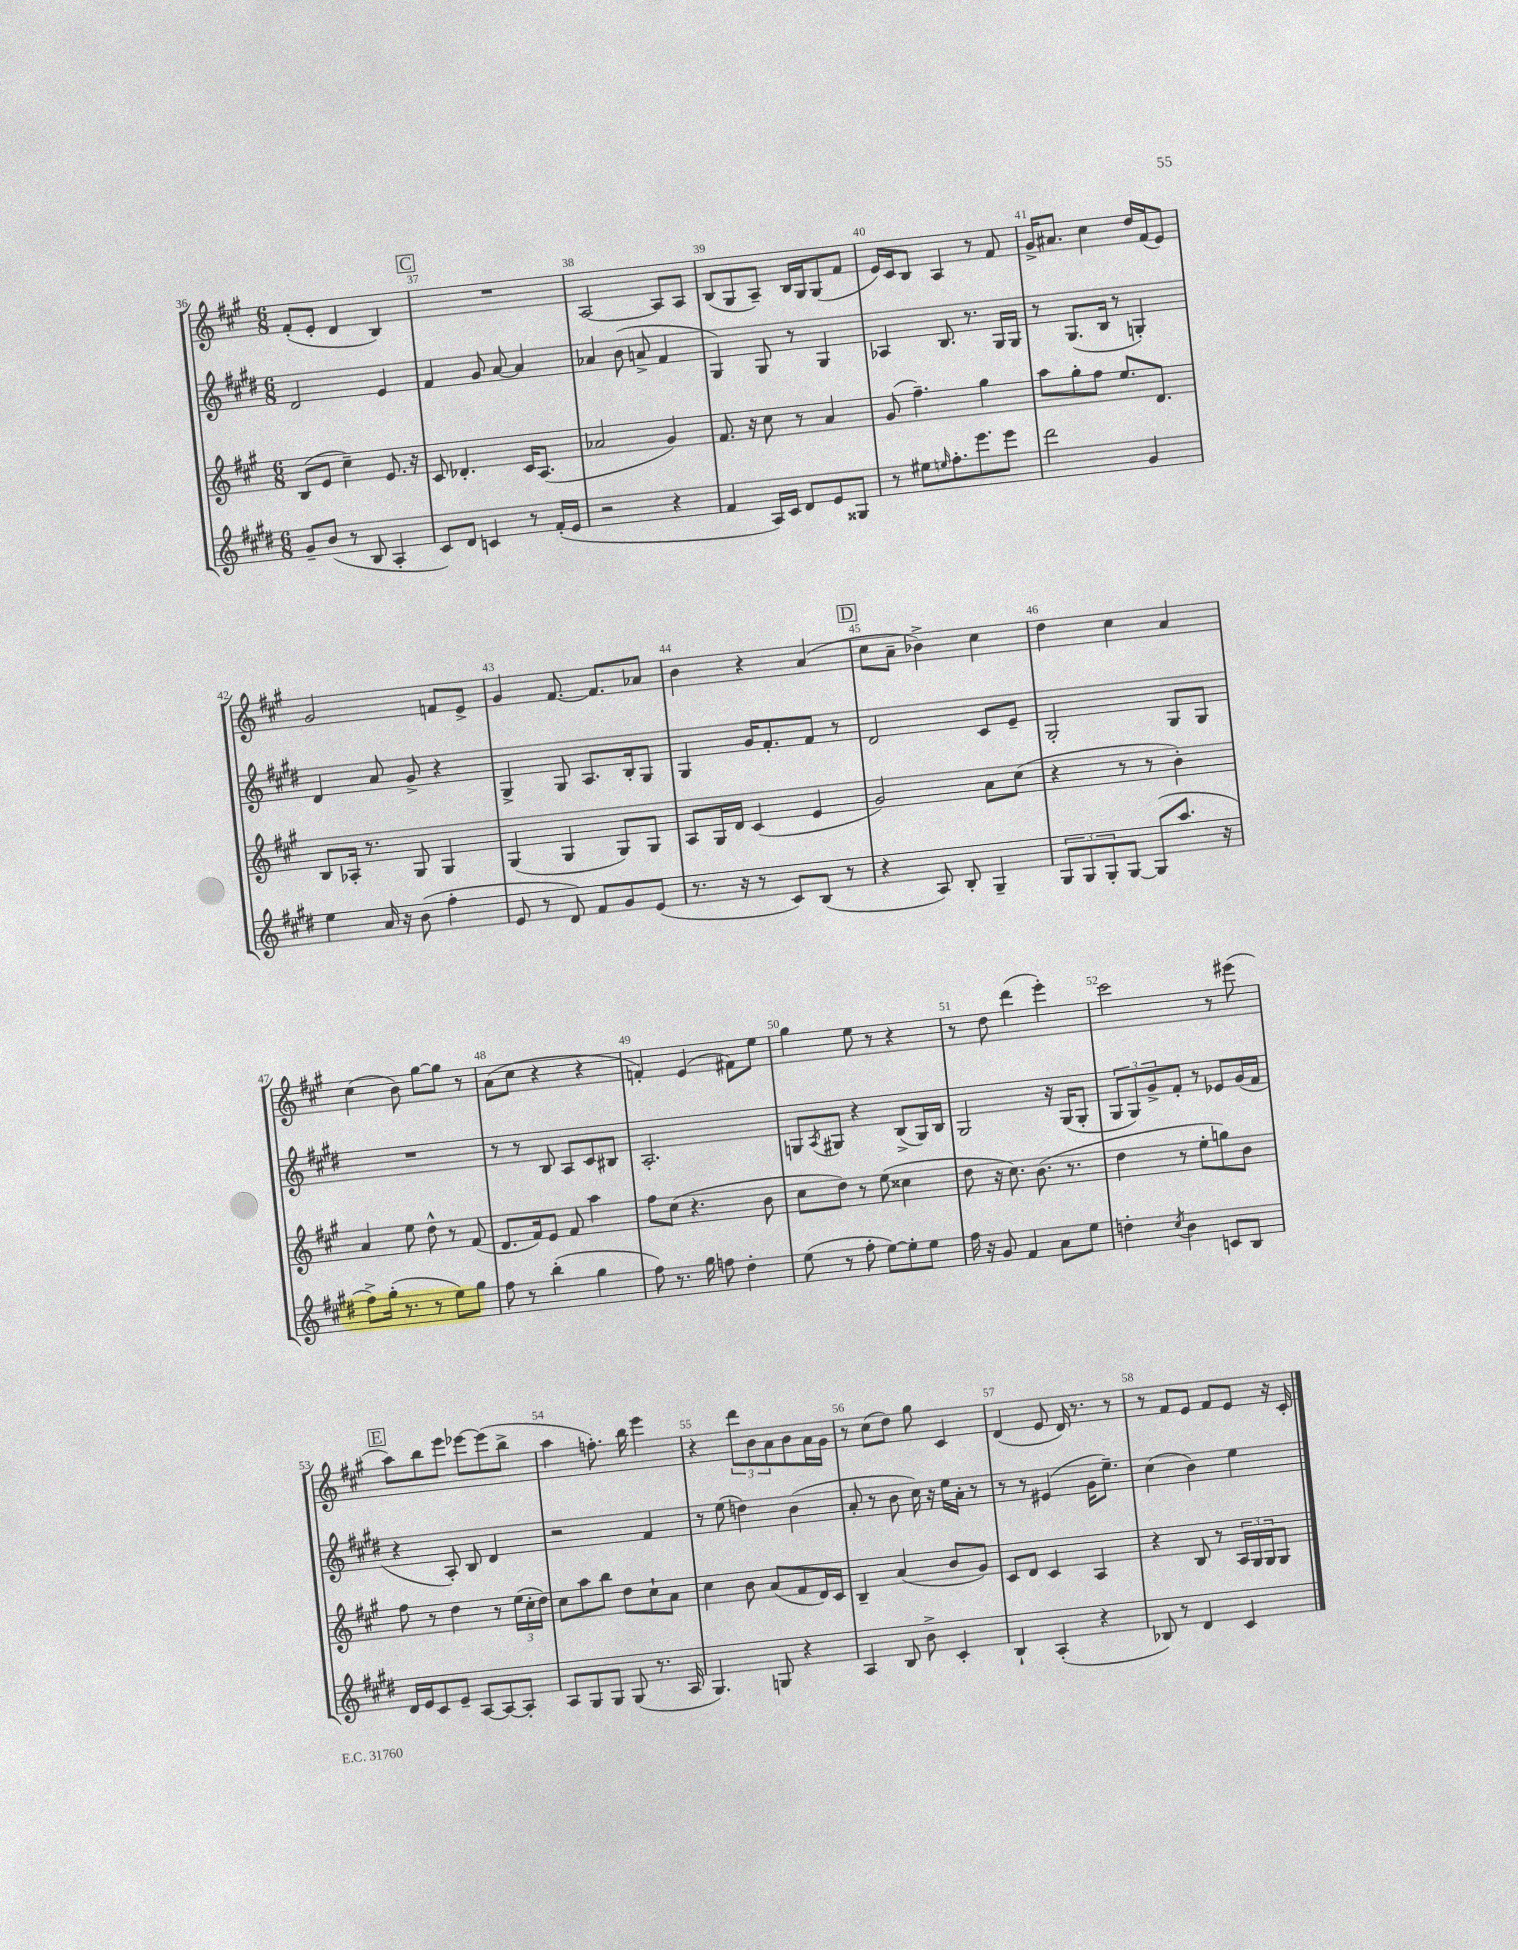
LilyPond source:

<<
\new StaffGroup <<
\new Staff = "s0" {
    \clef treble \key a \major \numericTimeSignature \time 6/8
    fis'8-.( e'8-. d'4 b4) |
    \mark \markup { \box "C" } R2. |
    a2~ a8 a8 |
    b8( gis8 a8--) b16 gis16 gis8( fis'8 |
    e'16) cis'16 b8 a4 r8 fis'8 |
    gis'16-> ais'8. cis''4 d''16 fis'16( e'8) |
    gis'2 f'8 e'8-> |
    gis'4 fis'8.~ fis'8. aes'8 |
    b'4 r4 a'4( |
    \mark \markup { \box "D" } cis''8 a'8-- bes'4->) cis''4 |
    d''4 cis''4 a'4 |
    cis''4( b'8) gis''8~ gis''8 r8 |
    a'8( cis''8 r4 r4 |
    f'4-.) e'4( fis'8) e''8 |
    gis''4 e''8 r8 r4 |
    r8 d''8 d'''4( e'''4-.) |
    cis'''2 r8 eis'''8( |
    \mark \markup { \box "E" } a''8) b''8 e'''8 ees'''8~ ees'''8( b''8-> |
    a''4 f''8.-.) b''16 e'''4 |
    r4 \tuplet 3/2 { d'''8 b'8 a'8 } b'8 a'16 gis'16 |
    r8 cis''8( d''8) gis''8 cis'4 |
    d'4( e'8 d'16) r8. r8 |
    r8 fis'8 e'8 fis'8 e'8 r16 cis'16-. \bar "|." |
}
\new Staff = "s1" {
    \clef treble \key e \major \numericTimeSignature \time 6/8
    dis'2 e'4 |
    \mark \markup { \box "C" } fis'4 gis'8 a'8~ a'4 |
    aes'4 b'8( a'8-> fis'4 |
    gis4) gis8 r8 gis4 |
    aes4 b8. r8. gis16 gis16 |
    r8 gis8.( b16 r8 g4-.) |
    dis'4 a'8 gis'8-> r4 |
    gis4-> gis8 a8. b16-. gis8 |
    gis4 gis'16 fis'8.-. fis'8 r8 |
    \mark \markup { \box "D" } dis'2 cis'8 e'8-- |
    gis2-. gis8 gis8 |
    R2. |
    r8 r8 b8 a8 cis'8 bis8 |
    a2.-. |
    g8 \acciaccatura { a8 } gis8 r4 b8->( gis16) b16 |
    gis2 r16 gis16( gis8-. |
    \tuplet 3/2 { gis8 gis8) gis'8-> } fis'8-. r8 ees'8 gis'16( fis'16 |
    \mark \markup { \box "E" } r4 a8-.) b8 dis'4 |
    r2 fis'4 |
    r8 e''8( d''4) b'4( |
    a'8-. r8 b'8 cis''16) r16 e''16 a'16-. r8 |
    r8 r8 eis'4( gis'16 e''8.--) |
    cis''4( b'4) e''4 \bar "|." |
}
\new Staff = "s2" {
    \clef treble \key a \major \numericTimeSignature \time 6/8
    b8( e'8 cis''4--) e'8. r16 |
    \mark \markup { \box "C" } cis'8 des'4.-. cis'16 a8.( |
    aes'2 gis'4) |
    fis'8. r16 cis''8 r8 a'4 |
    gis'8( fis''4.--) gis''4 |
    a''8 gis''8-. fis''8 e''8. d'8. |
    b8 aes16-. r8. gis8 gis4 |
    gis4( gis4 gis8) gis8 |
    a8 gis16 d'16 cis'4( e'4 |
    \mark \markup { \box "D" } gis'2) a'8 cis''8( |
    r4 r8 r8 b'4-.) |
    a'4 e''8 d''8-^ r8 fis'8( |
    d'8. fis'16) e'8 fis'8 a''4 |
    fis''8 cis''8( r4. b'8 |
    cis''8 d''8) r8 e''8( cisis''4 |
    d''8 r16 cis''8.) b'8.( r8. |
    d''4 r8 e''8-. g''8) b'8 |
    \mark \markup { \box "E" } fis''8 r8 d''4 r8 \tuplet 3/2 { e''16( cis''16-. d''16) } |
    cis''8 a''8 b''8 d''8 cis''8-! a'8 |
    cis''4 b'8 a'8( fis'8 d'16) cis'16 |
    b4-- a'4( b'8 gis'8) |
    cis'8 d'8 cis'4 a4 |
    r4 b8 r8 \tuplet 3/2 { a16 gis16 gis16 } gis8 \bar "|." |
}
\new Staff = "s3" {
    \clef treble \key e \major \numericTimeSignature \time 6/8
    gis'8-- b'8( r8 b8 a4-. |
    \mark \markup { \box "C" } cis'8) dis'8 c'4 r8 fis'16-.( e'16 |
    r2 r4 |
    fis'4 a16) cis'16 dis'8 e'8 gisis8 |
    r8 eis''8 \grace { e''16 } fis''8.-. e'''8. e'''8 |
    dis'''2 gis'4 |
    e''4 a'16 r16 b'8( fis''4-. |
    e'8 r8 dis'8) fis'8 gis'8 e'8( |
    r8. r16 r8 cis'8) b8( r8 |
    \mark \markup { \box "D" } r4 a8) b8-. gis4-- |
    \tuplet 3/2 { gis8 gis8 gis8-. } gis8~ gis8( a''8. r16 |
    fis''8->) gis''16-.( r8. r8 e''8) gis''8 |
    fis''8 r8 b''4-.( gis''4 |
    fis''8) r8. gis''16 f''8 dis''4-. |
    e''8( r8 fis''8-. e''8~) e''8-. e''8 |
    fis''16 r16 gis'8 fis'4 a'8 e''8 |
    d''4-. \acciaccatura { cis''8 } b'4 c'8 b8 |
    \mark \markup { \box "E" } dis'16 e'16 cis'8 e'8-- a8~ a8~ a8-. |
    a8 gis8 gis8 gis8( r8. a16 |
    gis4.) g8 r4 |
    a4 b8 b'8-> cis'4-. |
    b4-! a4-.( r4 |
    bes8) r8 dis'4 cis'4 \bar "|." |
}
>>
>>
\layout { \context { \Score currentBarNumber = #36 \override BarNumber.break-visibility = ##(#f #t #t) barNumberVisibility = #all-bar-numbers-visible } }
